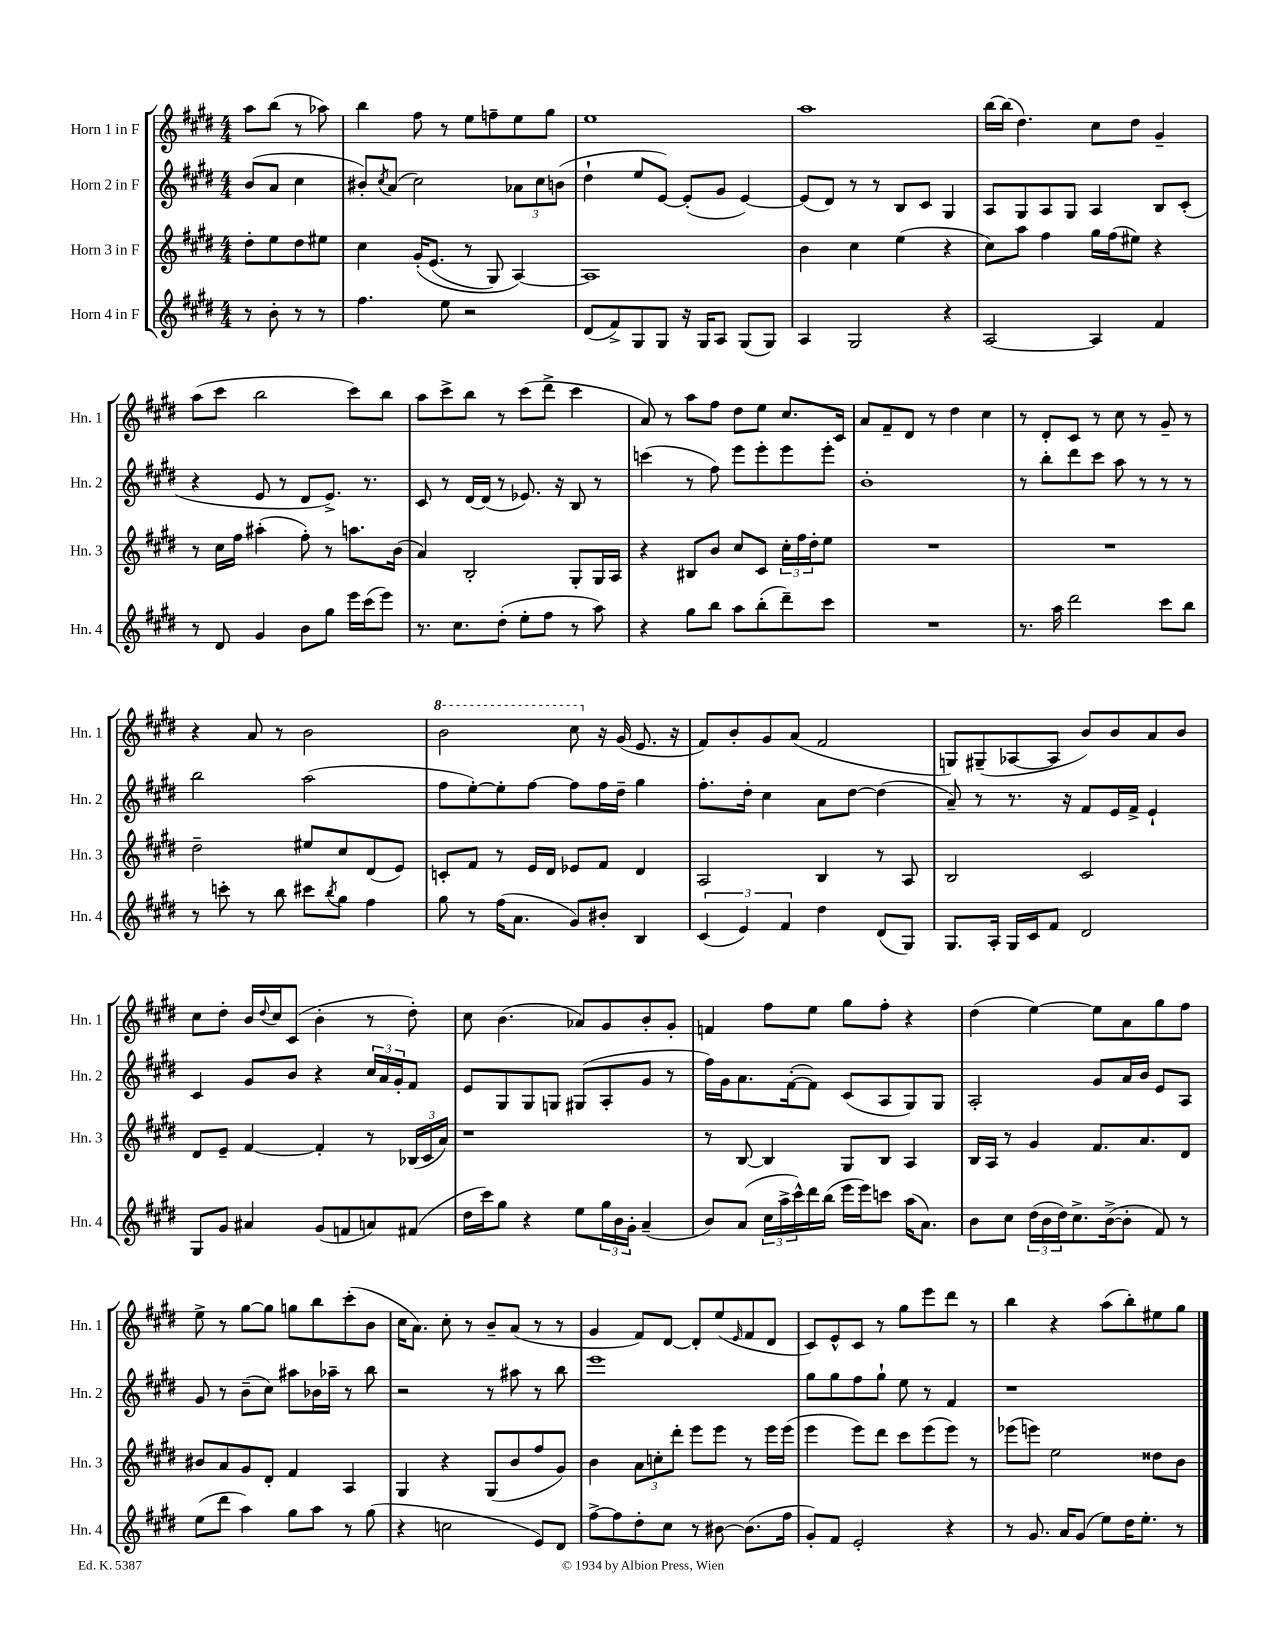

**kern	**kern	**kern	**kern
*part4	*part3	*part2	*part1
*staff4	*staff3	*staff2	*staff1
*I"Horn 4 in F	*I"Horn 3 in F	*I"Horn 2 in F	*I"Horn 1 in F
*I'Hn. 4	*I'Hn. 3	*I'Hn. 2	*I'Hn. 1
*clefG2	*clefG2	*clefG2	*clefG2
*k[f#c#g#d#]	*k[f#c#g#d#]	*k[f#c#g#d#]	*k[f#c#g#d#]
*M4/4	*M4/4	*M4/4	*M4/4
=	=	=	=
8r	8dd#'\L	(8b/L	8aa\L
8b'\	8ee\	8a/J	(8bb\J
8r	8dd#\	4cc#\	8r
8r	8ee#X\J	.	8aa-X\)
=1	=1	=1	=1
4.ff#\	4cc#\	8b#X'/L)	4bb\
.	.	8qcc#/	.
.	.	(8a/J	.
.	(16g#'/KL	2cc#\)	8ff#\
.	(8.e/J	.	.
8ee\	.	.	8r
2r	8r	.	8ee\L
.	8G#/)	.	8ffn~\
.	[4A/)	12a-X\L	8ee\
.	.	12cc#\	.
.	.	.	8gg#\J
.	.	(12bn\J	.
=2	=2	=2	=2
(8d#/L	1A]	4dd#`\	1ee
8f#^/)	.	.	.
8G#/	.	8ee/L	.
8G#/J	.	[8e/J)	.
16r	.	(8e'/L]	.
16G#/KL	.	.	.
8A/J	.	8g#/J	.
(8G#/L	.	[4e/)	.
8G#/J)	.	.	.
=3	=3	=3	=3
4A/	4b\	(8e/L]	1aa
.	.	8d#/J)	.
2G#/	4cc#\	8r	.
.	.	8r	.
.	(4ee\	8B/L	.
.	.	8c#/J	.
4r	4r	4G#/	.
=4	=4	=4	=4
[2A/	8cc#\L)	8A/L	[16bb\LL
.	.	.	(16bb\JJ]
.	8aa\J	8G#/	4.dd#\)
.	4ff#\	8A/	.
.	.	8G#/J	.
4A/]	16gg#\LL	4A/	8cc#\L
.	(16ff#\J	.	.
.	8ee#X\J)	.	8dd#\J
4f#/	4r	8B/L	4g#~/
.	.	(8c#'/J	.
!!LO:LB:g=z
=5	=5	=5	=5
8r	8r	4r	(8aa\L
8d#/	16cc#\LL	.	8ccc#\J
.	16ff#\JJ	.	.
4g#/	(4aa#X'\	8e/	2bb\
.	.	8r	.
8b\L	8ff#'\)	8d#/L	.
8gg#\J	8r	8.e^/J)	.
16eee\LL	8.aan\L	.	8ccc#\L)
(16ccc#\J	.	8.r	.
8eee\J)	.	.	8bb\J
.	(16b\Jk	.	.
=6	=6	=6	=6
8.r	4a/)	8c#/	8aa\L
.	.	8r	8ccc#^\
8.cc#\L	.	.	.
.	2B'/	[16d#/LL	8bb\J
.	.	(16d#/JJ]	.
(8dd#'\J	.	8r	8r
8ee'\L	.	8.e-X/)	(8ccc#\L
8ff#\J	.	.	8ddd#^\J
.	.	16r	.
8r	8G#'/L	8B/	4ccc#\
8aa\)	16G#/L	8r	.
.	16A/JJ	.	.
=7	=7	=7	=7
4r	4r	(4cccn\	8a/)
.	.	.	8r
8gg#\L	8B#X/L	8r	8aa\L
8bb\J	8b/J	8ff#\)	8ff#\J
8aa\L	8cc#/L	8eee\L	8dd#\L
(8bb'\	8c#/J	8eee'\	8ee\J
8ddd#~\)	24cc#'\LL	8eee\	8.cc#/L
.	24ff#\	.	.
.	24dd#'\J	.	.
8ccc#\J	8ee\J	8eee'\J	.
.	.	.	16c#/Jk
=8	=8	=8	=8
1r	1r	1b'	8a/L
.	.	.	8f#~/
.	.	.	8d#/J
.	.	.	8r
.	.	.	4dd#\
.	.	.	4cc#\
=9	=9	=9	=9
8.r	1r	8r	8r
.	.	8bb'\L	8d#'/L
16aa\	.	.	.
2ddd#\	.	8ddd#\	8c#/J
.	.	8ccc#\J	8r
.	.	8aa\	8cc#\
.	.	8r	8r
8ccc#\L	.	8r	8g#~/
8bb\J	.	8r	8r
!!LO:LB:g=z
=10	=10	=10	=10
8r	2dd#~\	2bb\	4r
8cccn'\	.	.	.
8r	.	.	8a/
8bb\	.	.	8r
8ccc#X\L	8ee#X/L	(2aa\	2b\
8qbb/	.	.	.
8gg#\J	8cc#/	.	.
4ff#\	(8d#/	.	.
.	8e/J)	.	.
=11	=11	=11	=11
*	*	*	*8va
8gg#\	8cn'/L	8ff#\L	2bb\
8r	8f#/J	[8ee'\)	.
(16ff#\KL	8r	8ee'\]	.
8.a\J	.	.	.
.	16e/LL	[8ff#\J	.
.	16d#/JJ	.	.
8g#/L)	8e-X/L	8ff#\L]	8ccc#\
*	*	*	*X8va
8b#X'/J	8f#/J	16ff#\L	16r
.	.	16dd#~\JJ	(16g#/
4B/	4d#/	4gg#\	8.e/
.	.	.	16r
=12	=12	=12	=12
(6c#/	2A/	8.ff#'\L	8f#/L)
.	.	.	8b'/
6e/)	.	.	.
.	.	16dd#'\Jk	.
.	.	4cc#\	8g#/
6f#/	.	.	.
.	.	.	(8a/J
4dd#\	4B/	8a\L	2f#/
.	.	[8dd#\J	.
(8d#/L	8r	(4dd#\]	.
8G#/J)	8A/	.	.
=13	=13	=13	=13
8.G#/L	2B/	8a~/)	8Gn/L)
.	.	8r	(8G#X~/
16A'/Jk	.	.	.
16G#/LL	.	8.r	[8A-X/
16c#/J	.	.	.
8f#/J	.	.	8A-/J]
.	.	16r	.
2d#/	2c#/	8f#/L	8b/L)
.	.	16e/L	8b/
.	.	16f#^/JJ	.
.	.	4e`/	8a/
.	.	.	8b/J
!!LO:LB:g=z
=14	=14	=14	=14
8G#/L	8d#/L	4c#/	8cc#\L
8g#/J	8e~/J	.	8dd#'\J
4a#X/	[4f#/	8g#/L	16b/LL
.	.	.	8qqdd#/
.	.	.	16cc#/J
.	.	8b/J	(8c#/J
(8g#/L	4f#'/]	4r	4b'\
8fn/	.	.	.
8an/)	8r	24cc#/LL	8r
.	.	24a/	.
.	.	24g#'/J	.
(8f#X/J	(24B-X/LL	8f#/J	8dd#'\)
.	24c#/	.	.
.	24a/JJ)	.	.
=15	=15	=15	=15
16dd#\LL	1r	8e/L	8cc#\
16ccc#\J)	.	.	.
8gg#\J	.	8G#/	(4.b\
4r	.	8G#/	.
.	.	8Gn/J	.
8ee\L	.	(8G#X/L	8a-X/L)
24gg#\L	.	8A'/	8g#/
24b\	.	.	.
24g#'\JJ	.	.	.
(4a~/	.	8g#/J	8b'/
.	.	8r	8g#'/J
=16	=16	=16	=16
8b/L)	8r	16ff#\LL)	4fn/
.	.	16g#\J	.
(8a/J	[8B/	8.a\	.
24cc#\LL	4B/]	.	8ff#\L
24aa^\	.	.	.
.	.	([16f#'\k	.
24ccc#^^\)	.	.	.
16ddd#\	.	8f#\J])	8ee\J
(16bb\JJ	.	.	.
16eee\LL	8G#/L	(8c#/L	8gg#\L
16eee\J)	.	.	.
8cccn\J	8B/J	8A/	8ff#'\J
(16aa\KL	4A/	8G#/)	4r
8.a\J)	.	.	.
.	.	8G#/J	.
=17	=17	=17	=17
8b\L	16B/LL	2A'/	(4dd#\
.	16A/JJ	.	.
8cc#\J	8r	.	.
(24dd#\LL	4g#/	.	[4ee\)
24b\	.	.	.
24dd#\J)	.	.	.
8.cc#^\	.	.	.
.	8.f#/L	8g#/L	8ee\L]
([16b^\k	.	.	.
8b'\J]	.	16a/L	8a\
.	8.a/	16b/JJ	.
8f#/)	.	8e/L	8gg#\
8r	8d#/J	8A/J	8ff#\J
!!LO:LB:g=z
=18	=18	=18	=18
(8ee\L	8b#X/L	8g#/	8ee^\
8ddd#\J	8a/	8r	8r
4aa\)	8g#/	(8b~\L	[8gg#\L
.	8d#'/J	8cc#\J)	8gg#\J]
8gg#\L	4f#/	8aa#X\L	8ggn\L
8aa\J	.	16b-X\L	8bb\
.	.	16aa-X~\JJ	.
8r	4A/	8r	(8ccc#'\
(8gg#\	.	8bb\	8b\J
=19	=19	=19	=19
4r	4G#/	2r	16cc#\KL
.	.	.	8.a\J)
2ccn\	4r	.	8cc#'\
.	.	.	8r
.	(8G#/L	8r	8b~/L
.	8b/	8aa#X\	(8a/J
8e/L)	8ff#/	8r	8r
8d#/J	8g#/J)	8bb\	8r
=20	=20	=20	=20
[8ff#^\L	4b\	1eee	4g#/
8ff#\]	.	.	.
8dd#'\	12a\L	.	8f#/L)
.	12ccn'\	.	.
8cc#\J	.	.	[8d#/J
.	12ddd#'\J	.	.
8r	8eee\L	.	8d#'/L]
[8b#X\	8eee\J	.	(8ee/
.	.	.	16qqe/
(8.b#\L]	8r	.	8f#/
.	16eee\LL	.	8d#/J
16ff#\Jk	(16eee\JJ	.	.
=21	=21	=21	=21
8g#'/L)	4eee\	8gg#\L	8c#/L)
8f#/J	.	8gg#\	8e^^/
2e'/	8eee\L)	8ff#\	8c#/J
.	8ddd#\J	8gg#`\J	8r
.	8ccc#\L	8ee\	8gg#\L
.	(8eee\	8r	8eee\
4r	8eee\J)	4f#/	8ddd#\J
.	8r	.	8r
=22	=22	=22	=22
8r	(8eee-X\L	1r	4bb\
8.g#/	8eeen\J)	.	.
.	2ee\	.	4r
16a/KL	.	.	.
(8g#/J	.	.	.
8ee\L)	.	.	(8aa\L
16dd#\K	.	.	8bb'\)
8.ee'\J	.	.	.
.	8dd##X\L	.	8ee#X\
8r	8b\J	.	8gg#\J
==	==	==	==
*-	*-	*-	*-
